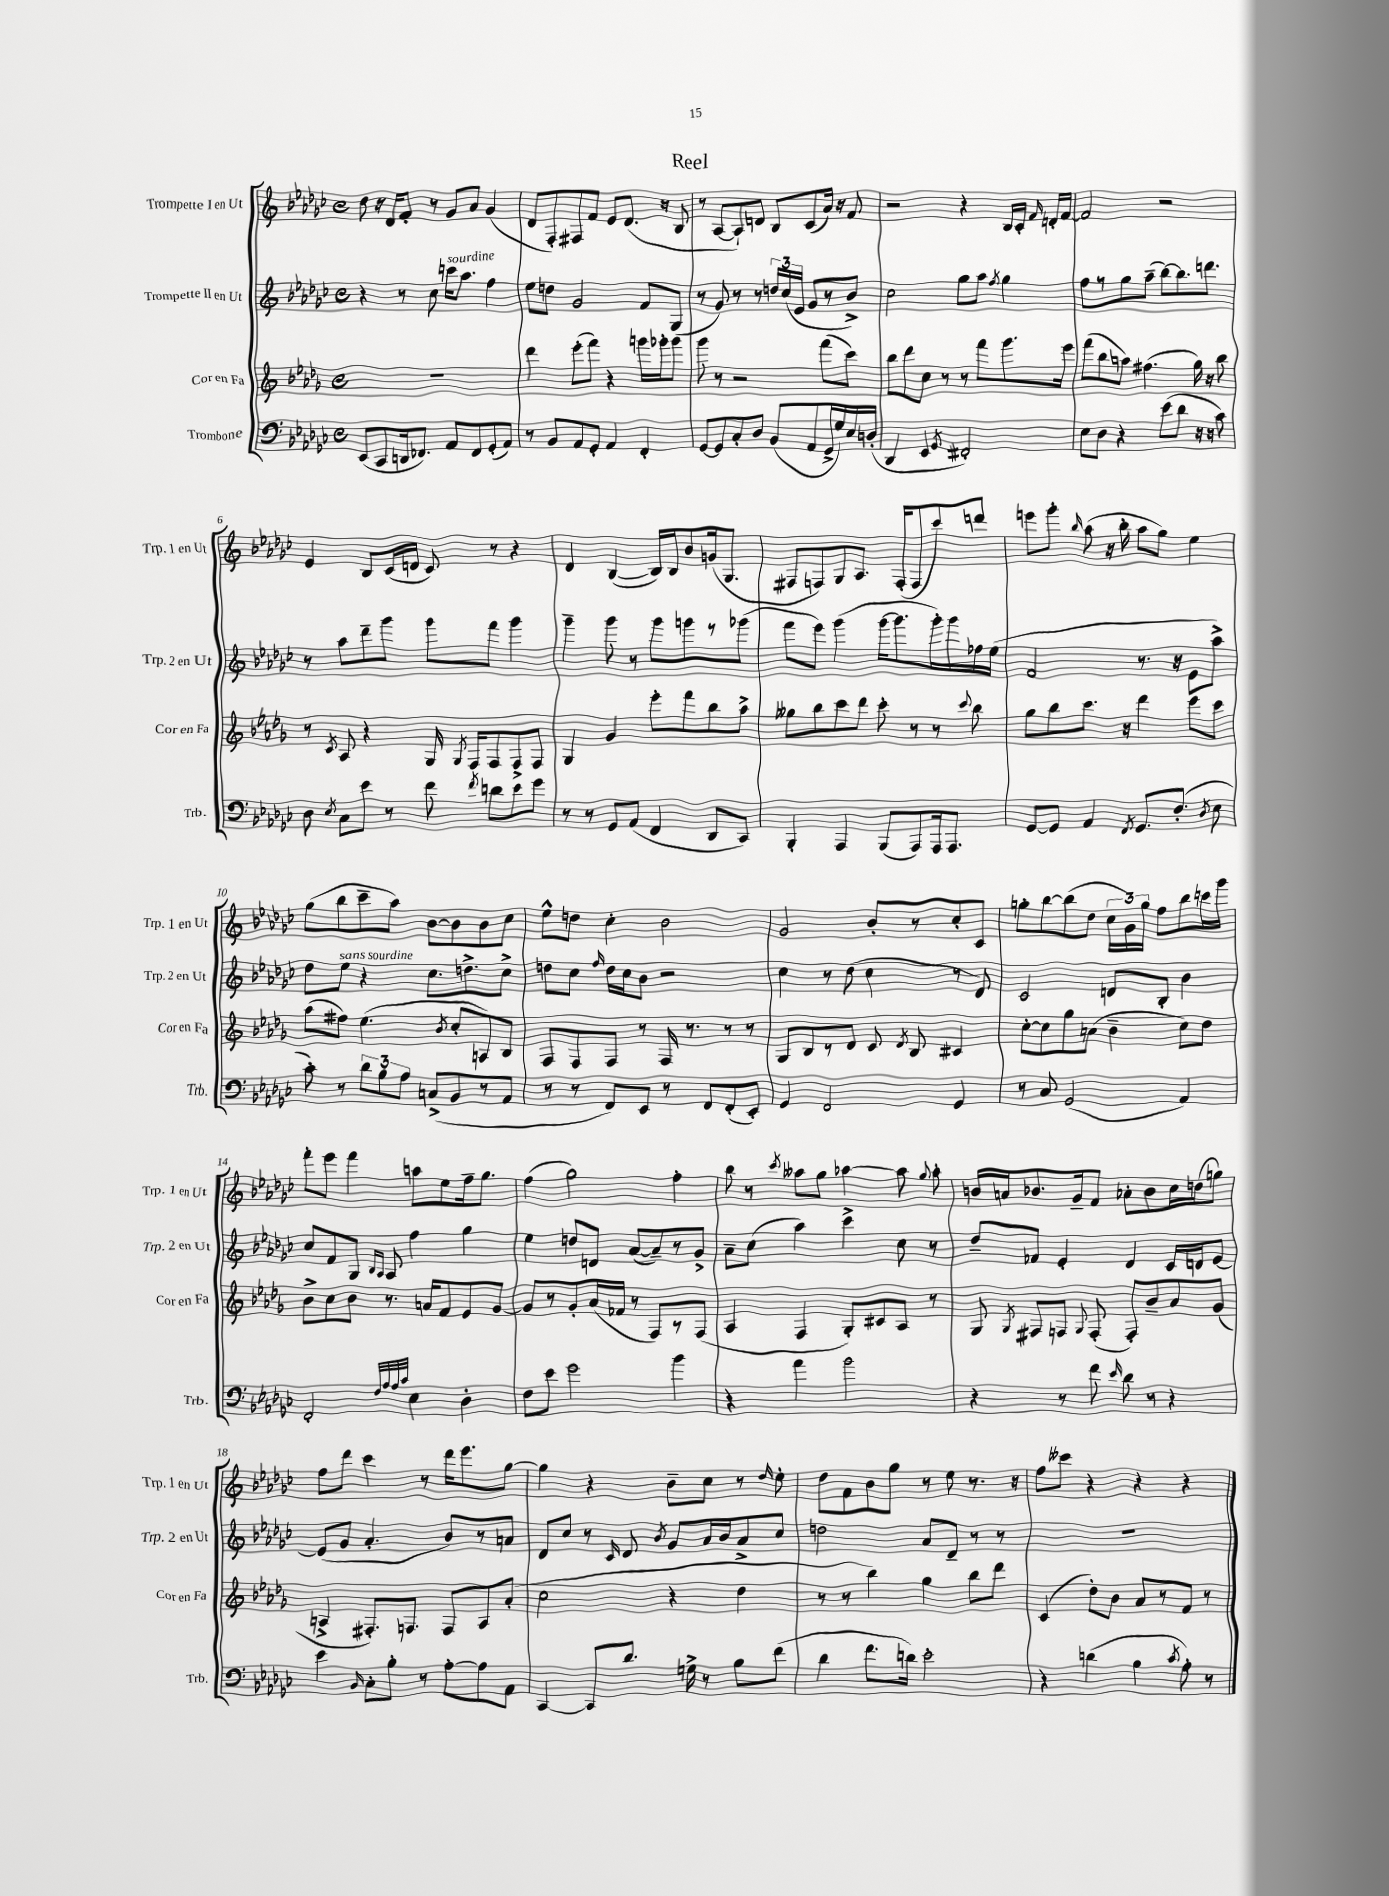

**kern	**kern	**kern	**kern
*staff4	*staff3	*staff2	*staff1
*clefF4	*clefG2	*clefG2	*clefG2
*k[b-e-a-d-g-c-]	*k[b-e-a-d-g-]	*k[b-e-a-d-g-c-]	*k[b-e-a-d-g-c-]
*M4/4	*M4/4	*M4/4	*M4/4
*met(c)	*met(c)	*met(c)	*met(c)
(8EE-	1r	4r	8dd-
8CC-	.	.	16r
.	.	.	16d-
16DD	.	8r	8f'
8.FF-)	.	.	.
.	.	8cc-	8r
8AA-	.	16ccc	8g-
.	.	8.aa-	.
8FF-	.	.	8a-
(8GG-'	.	4ff	(4g-
8AA-)	.	.	.
=	=	=	=
8r	4ddd-	8ee-	8d-
8BB-	.	8dd	8F')
8AA-	(8eee-'	2g-	8F#
8GG-'	8fff)	.	8f
4AA-	4r	.	8e-
.	.	.	(8.d-
4FF'	16ggg	8f	.
.	16ggg-'	.	16r
.	8ggg-	(8G-	8B-
=	=	=	=
[8GG-	8ggg-	8r	8r
8GG-]	8r	8g-)	[8A-
8C-'	2r	8r	8A-`])
8D-	.	8r	8d
(8BB-	.	24dd	8B-
.	.	(24cc-	.
.	.	24e-	.
8AA-	.	8g-	(8c-
16GG-^	(8fff	8r	16a-)
16G-)	.	.	16r
16E-	8ccc)	8b-^)	8f
(16D'	.	.	.
=	=	=	=
4DD-	8bb-	2cc-	2r
.	8ddd-	.	.
4EE-	8cc	.	.
.	8r	.	.
8qGG-	.	.	.
2FF#')	8r	8gg-	4r
.	8fff	8aa-	.
.	.	8qff	.
.	8.ggg-	4gg-	16B-
.	.	.	16c-'
.	.	.	16qqf
.	.	.	16d'
.	16eee-	.	[16f
=	=	=	=
8E-	(8fff	8ff	2f]
8D-	8bb-	8r	.
4r	8aa)	8gg-	.
.	(4.ff#	(8aa-~	.
(8e-	.	[8bb-)	2r
8d-	.	8.bb-]	.
16r	16gg-)	.	.
16r	16r	8.ddd	.
8c-)	8bb-	.	.
=	=	=	=
8D-	8r	8r	4e-
8qE-	8qc	.	.
8C-	8A-	8aa-	.
8e-	4r	8ddd-~	8B-
8r	.	8ggg-	(16c-
.	.	.	16d
8f	16G-	8ggg-	8c-)
.	8qG-	.	.
.	16F	.	.
8qf	.	.	.
8d	8F	8fff	8r
8e-	8F^	4ggg-	4r
8g-	8F	.	.
=	=	=	=
8r	4G-	4ggg-~	4d-
8r	.	.	.
8GG-	4g-	8ggg-	([4B-
(8AA-	.	8r	.
4FF	8eee-'	8ggg-	16B-])
.	.	.	16B-
.	8fff	8ggg	8b-
8DD-	8bb-	8r	(16g
.	.	.	8.G-
8CC-)	8aa-^	(8ggg-	.
=	=	=	=
4BBB-'	8gg--	8fff	8F#
.	8bb-	8eee-)	8F)
4AAA-	8ccc	(4ggg-	8G-
.	8ddd-	.	8.A-
(8BBB-	8ccc'	[16ggg-	.
.	.	8.ggg-]	(16F'
8AAA-)	8r	.	8F
16AAA-	8r	16ggg-')	8ccc-)
8.AAA-	.	16ggg-	.
.	8qqccc	.	.
.	8bb-	16ff-	8ddd
.	.	(16ee-	.
=	=	=	=
[8GG-	8gg-	2f	8eee
8GG-]	8bb-	.	8ggg-'
.	.	.	16qqbb-
4AA-	8.ccc	.	(8aa-
.	.	.	16r
.	16r	.	16bb-'
8qFF	.	.	.
8.GG-	4ddd-	8.r	8aa-
.	.	.	8gg-)
(8.F'	.	16r	.
.	8eee-	8e-	4ee-
8qD-	.	.	.
8E-	8ccc	8aa-^)	.
=	=	=	=
8c-')	(8aa-	8dd-	(8gg-
8r	8ff#)	8ee-	8bb-
12d-	(4.ee-	4r	8ccc-~
12B-	.	.	.
.	.	.	8aa-)
12A-	.	.	.
(8C^	.	8.cc-	[8b-
.	8qb-	.	.
8BB-	8cc'	.	8b-]
.	.	8.dd^	.
8r	8A)	.	8b-
8AA-	8B-	8cc-^	8cc-
=	=	=	=
8r	8F	8dd	8ee-^^
8r	8F	8cc-	8dd
.	.	16qqff	.
8FF)	8F	16dd	4cc-'
.	.	16cc-	.
8EE-	8r	8b-	.
8r	16F	2r	2b-
.	8.r	.	.
8FF	.	.	.
(8FF'	8r	.	.
8EE-')	8r	.	.
=	=	=	=
4GG-	8G-	4cc-	2g-
.	8B-	.	.
2FF	8r	8r	.
.	8d-	(8dd-	.
.	8c	4cc-	8b-'
.	8qd-	.	.
.	8B-	.	8r
4GG-	4c#	8r	8cc-'
.	.	8d-)	8c-
=	=	=	=
8r	[8cc'	2c-	8gg'
8C-	8cc]	.	[8bb-
(2GG-	8gg-	.	(8bb-]
.	(8a	.	8dd-
.	4b-~	8d	24cc-
.	.	.	24g-)
.	.	.	24gg
.	.	8B-'	8ff
4AA-)	8cc)	4b-	8bb-
.	8dd-	.	16ccc
.	.	.	16ggg-
=	=	=	=
2FF'	8b-^	8cc-	8fff'
.	8cc	8f	8eee-
.	8b-	8G-	4fff
.	.	16qqB-	.
.	.	16qqA-	.
.	8.r	8A-	.
32qqF	.	.	.
32qqA-	.	.	.
32qqA-	.	.	.
32qqc-	.	.	.
4E-	.	4ff	8aa
.	16a	.	.
.	8f	.	8ee-
4D-'	8e-	4gg-	16ff~
.	.	.	8.gg-
.	[8g-	.	.
=	=	=	=
8F	8g-]	4ee-	(4ff
8e-	8r	.	.
2g-	8g-'	8dd	2gg-)
.	(16a-	8d	.
.	16f-	.	.
.	8r	([8a-	.
.	8F)	8a-~])	.
4b-	8r	8r	4ff'
.	(8F	8g-^	.
=	=	=	=
4r	4A-	8a-~	8bb-
.	.	(8cc-	8r
.	.	.	8qccc-
4a-	4F	4aa-)	8aa--
.	.	.	8gg-
2b-	8G-')	4ccc-^	[4aa-
.	8c#	.	.
.	8A-	8cc-	8aa-]
.	.	.	8qqgg-
.	8r	8r	8aa-'
=	=	=	=
4r	8G-	8dd-~	16b
.	.	.	16a
.	8qG-	.	.
.	8F#	8f-	8.b-
8r	8F	4e-'	.
.	.	.	16g-~
.	8qqG-	.	.
8f	(8F'	.	8f
16qqe-	.	.	.
8d-	8F')	4d-	8a-'
8r	8b-~	.	8b-
4r	8a-	16c-	16cc-
.	.	16d	(16dd
.	(8g-	[8e-	8gg)
=	=	=	=
4e-	4A^	(8e-]	8ff
.	.	8g-	8ddd-
16qqBB-	.	.	.
8C-'	8.F#')	4.a-'	4ccc-
8B-'	.	.	.
.	8.F	.	.
8r	.	.	8r
[8A-'	8F	8b-)	16ddd-
.	.	.	8.eee-
8A-]	8A	8r	.
8AA-	(8a-'	8a	[8gg-
=	=	=	=
[4CC-	2cc	8d-	4gg-]
.	.	8cc-	.
8CC-]	.	8r	4r
.	.	16qqc-	.
8.d-	.	8d-	.
.	.	8qb-	.
.	4r	8g-	8b-~
16G^	.	.	.
8r	.	16a-	8cc-
.	.	16b-	.
8B-	4dd-	8a-^	8r
.	.	.	16qqdd-
(8f	.	8cc-	8ee-'
=	=	=	=
4d-	8r	2dd	8dd-
.	8r	.	8f
8.f	4bb-)	.	8b-
.	.	.	8gg-
16d)	.	.	.
2e-'	4gg-	8a-	8r
.	.	8d-~	8ee-
.	8bb-	8r	8.r
.	8ddd-	8r	.
.	.	.	16r
=	=	=	=
4r	(4c	1r	8ff
.	.	.	8ccc--
(4d	8dd-')	.	4r
.	8b-	.	.
4B-	8a-	.	4r
.	8r	.	.
8qc-	.	.	.
8A-')	8f	.	4r
8r	8r	.	.
==	==	==	==
*-	*-	*-	*-
